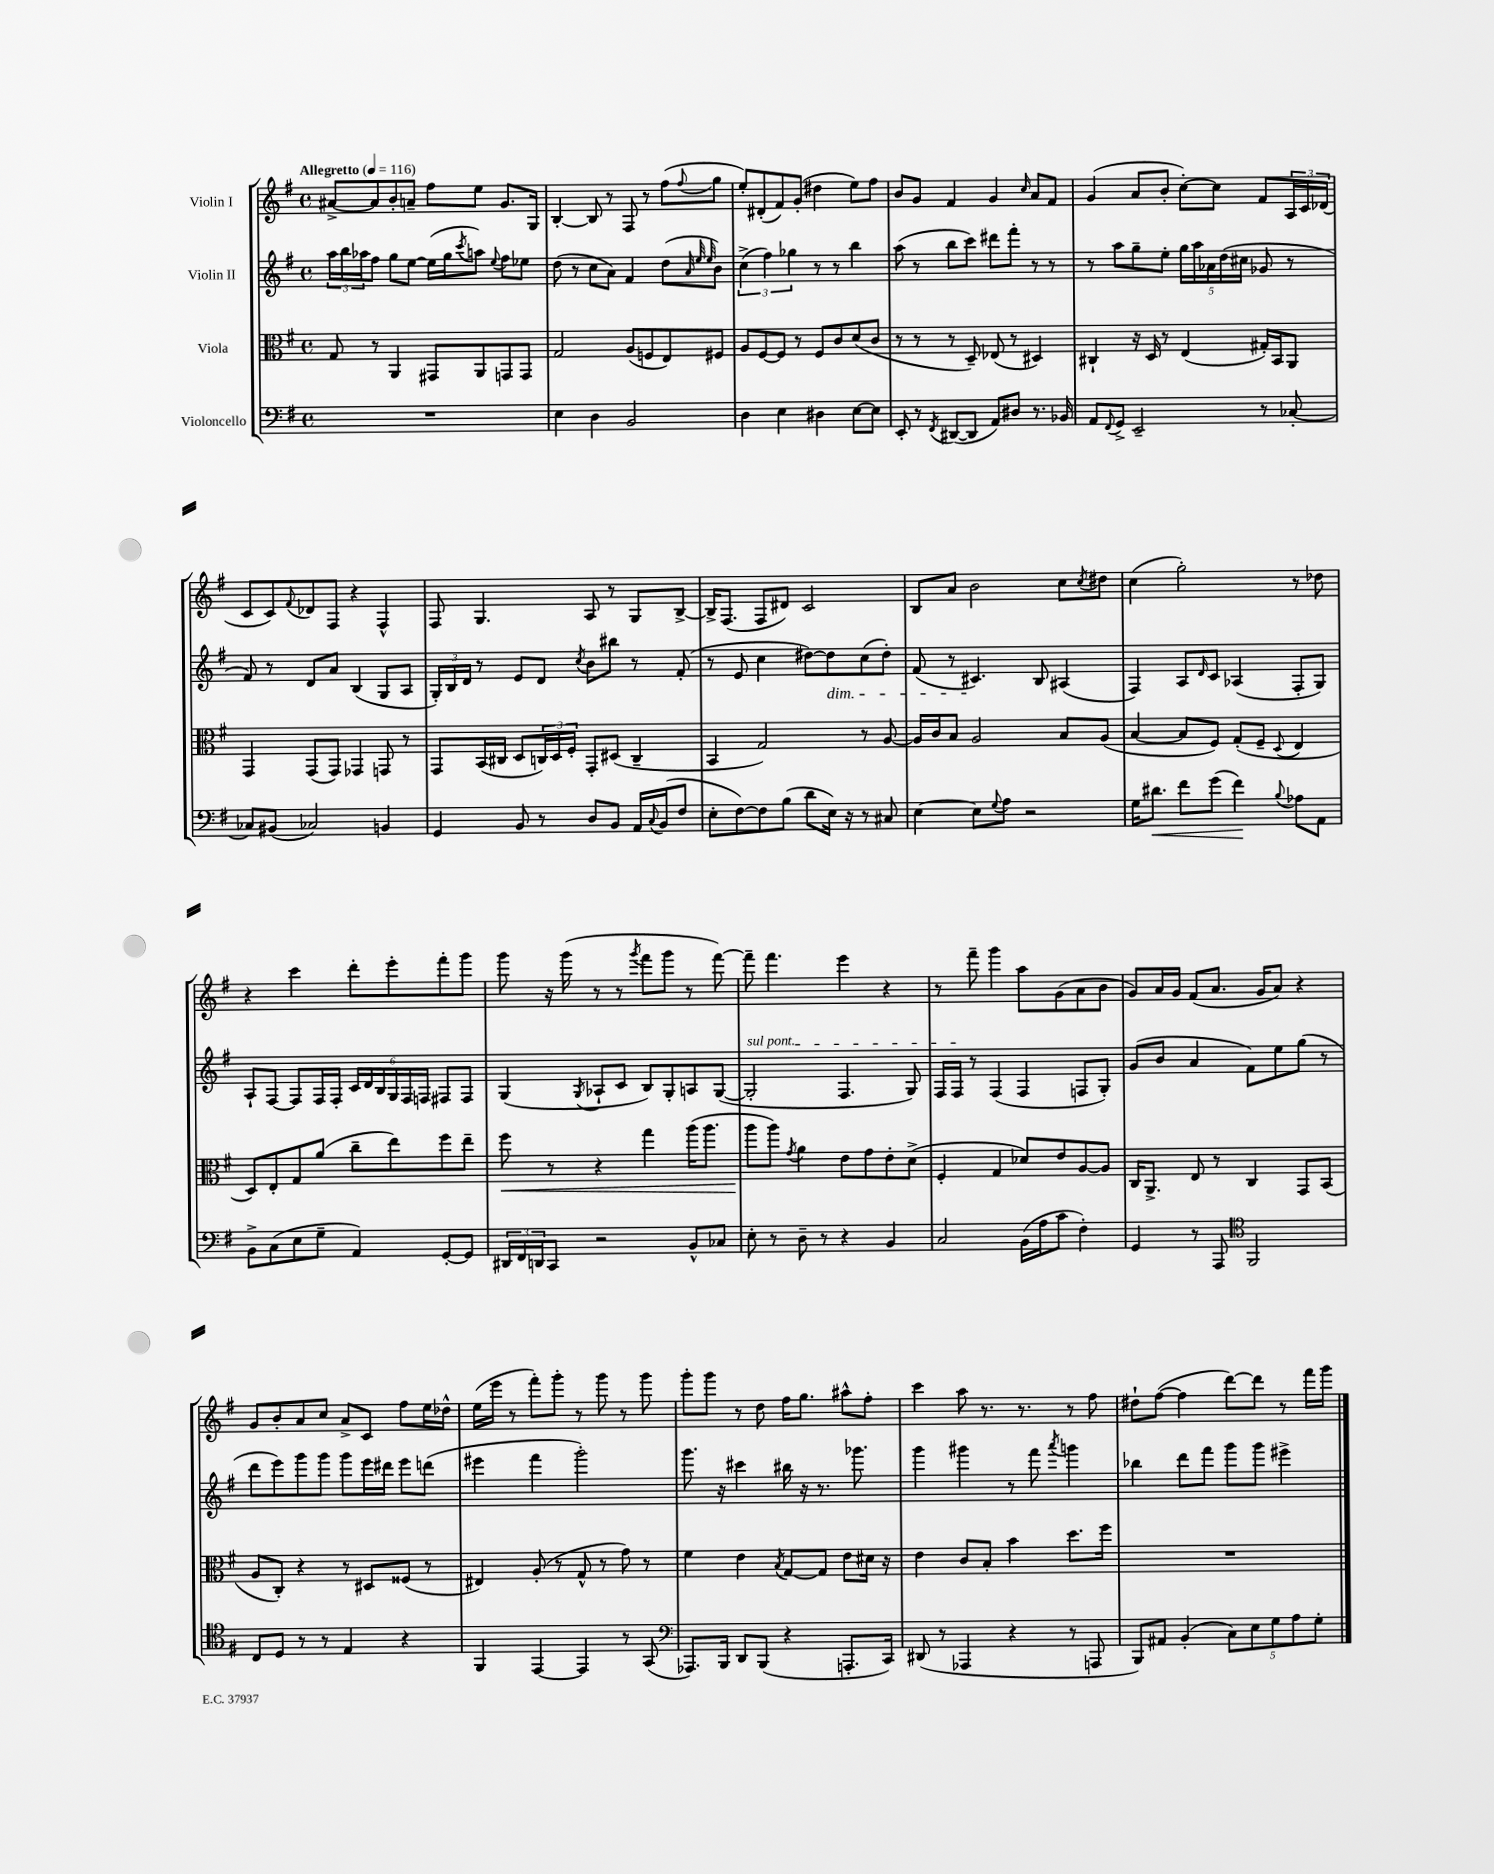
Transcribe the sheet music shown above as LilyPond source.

<<
\new StaffGroup <<
\new Staff = "s0" \with { instrumentName = "Violin I" } {
    \clef treble \key g \major \defaultTimeSignature \time 4/4 \tempo "Allegretto" 4 = 116
    ais'8~-> ais'8 b'8-. a'8-- fis''8 e''8 g'8. g16 |
    b4~-. b8 r8 fis8 r8 fis''8( \appoggiatura { fis''8 } g''8 |
    e''8-.) dis'8-.( fis'8) g'8-.( dis''4 e''8) fis''8 |
    b'8 g'8 fis'4 g'4 \grace { c''16 } a'8 fis'8 |
    g'4( a'8 b'8-. c''8~-.) c''8 fis'8 \tuplet 3/2 { a16 c'16 des'16( } |
    c'8 c'8) \appoggiatura { fis'8 } des'8 fis8 r4 fis4-^ |
    fis8 g4. a8 r8 g8 b8~-> |
    b16-> fis8.( fis8 dis'8) c'2 |
    b8 a'8 b'2 c''8 \acciaccatura { c''8 } dis''8 |
    c''4( g''2-.) r8 des''8 |
    r4 c'''4 d'''8-. e'''8-. fis'''8-. g'''8 |
    g'''8 r16 g'''16( r8 r8 \acciaccatura { g'''8 } fis'''8 g'''8 r8 fis'''8~) |
    fis'''8-- fis'''4. e'''4 r4 |
    r8 fis'''8-- g'''4 a''8 g'8( a'8 b'8 |
    g'8) a'16 g'16 fis'8( a'8. g'16 a'8) r4 |
    g'8 b'8-. a'8 c''8 a'8-> c'8 fis''8 e''16 des''16-^ |
    e''16( e'''16 r8 fis'''8-.) g'''8-. r8 g'''8 r8 g'''8 |
    g'''8-. g'''8 r8 d''8 fis''16 g''8. ais''8-^ fis''8-. |
    c'''4 a''8 r8. r8. r8 fis''8 |
    dis''8-! fis''8~( fis''4 d'''8~) d'''8 r8 fis'''16 g'''16 \bar "|." |
}
\new Staff = "s1" \with { instrumentName = "Violin II" } {
    \clef treble \key g \major \defaultTimeSignature \time 4/4
    \tuplet 3/2 { a''16 b''16 aes''16 } fis''8 g''8 e''8~ e''16( g''16 \acciaccatura { c'''8 } a''8) \appoggiatura { e''8 } fis''8 ees''8 |
    d''8( r8 c''8 a'8) fis'4 d''8( \grace { a'32 e''32 e''32 } b'8) |
    \tuplet 3/2 { c''4->( fis''4) ges''4 } r8 r8 b''4 |
    a''8( r8 b''8 c'''8) dis'''8 fis'''8-. r8 r8 |
    r8 a''8 g''8-- e''8-. \tuplet 5/4 { g''16 a''16 aes'16 d''16( cis''16 } ges'8 r8 |
    fis'8) r8 d'8 a'8 b4( g8 a8 |
    \tuplet 3/2 { g16-.) b16 d'16 } r8 e'8 d'8 \acciaccatura { c''8 } b'8 bis''8 r8 fis'8-.( |
    r8 e'8 c''4 dis''8~) dis''8\dim c''8( dis''8-.) |
    fis'8( r8 cis'4.\!) b8 ais4( |
    fis4) a8 \grace { d'16 } c'8 aes4( fis8-. g8) |
    a8-! fis8~ fis8 fis16 fis16-. \tuplet 6/4 { c'16 d'16 b16 g16 fis16 f16 } fis8 fis8 |
    g4( \acciaccatura { g8 } aes8-! c'8 b8) g8-. a8 g8~( |
    \once \override TextSpanner.bound-details.left.text = \markup { \italic "sul pont." } g2-.\startTextSpan fis4. g8) |
    fis16 fis16\stopTextSpan r8 fis4( fis4 f8 g8-.) |
    g'8( b'8 a'4 fis'8) e''8 g''8( r8 |
    d'''8 e'''8) g'''8 g'''8 g'''8 e'''16 dis'''16 e'''8 d'''8( |
    eis'''4 fis'''4 g'''2-.) |
    g'''8. r16 cis'''4 bis''16 r16 r8. ges'''8. |
    g'''4 gis'''4 r8 fis'''8 \acciaccatura { a'''8 } g'''4 |
    bes''4 d'''8 fis'''8 g'''8 g'''8 eis'''4-> \bar "|." |
}
\new Staff = "s2" \with { instrumentName = "Viola" } {
    \clef alto \key g \major \defaultTimeSignature \time 4/4
    g8 r8 a,4 gis,8 a,8 g,8 g,8 |
    g2 a8( f8 e8) fis8 |
    a8 fis8~ fis8 r8 fis8 c'8 d'8( c'8 |
    r8 r8 r8 d8--) ees8( r8 dis4) |
    cis4-! r16 d16 r8 e4( gis16-.) b,16 a,8 |
    g,4 g,8( g,8) ges,4 g,8 r8 |
    g,8 b,16( cis16 d8 \tuplet 3/2 { c16) d16 fis16-. } g,8-. dis8( c4-- |
    b,4 g2) r8 a8~ |
    a16 c'16 b8 a2 b8 a8( |
    b4~ b8 fis8) g8-.( fis8-- \appoggiatura { d8 } e4 |
    d8) e8-. g8 a'8( c''8-- e''8) fis''8 e''8-- |
    fis''8\< r8 r4 g''4 a''16( a''8. |
    a''8\! a''8) \acciaccatura { g'8 } a'4 e'8 g'8 e'8-. d'8->( |
    fis4-. g4 des'8) e'8 a8~ a8 |
    c16 a,8.-> e8 r8 c4 g,8 b,8( |
    a8 c8-.) r4 r8 dis8 fisis8( r8 |
    eis4) a8-.( r8 g8-^ r8 g'8) r8 |
    fis'4 e'4 \acciaccatura { b8 } g8~ g8 e'8 dis'16 r16 |
    e'4 c'8 b8-. b'4 d''8. fis''16 |
    R1 \bar "|." |
}
\new Staff = "s3" \with { instrumentName = "Violoncello" } {
    \clef bass \key g \major \defaultTimeSignature \time 4/4
    R1 |
    e4 d4 b,2 |
    d4 e4 dis4 e8~ e8 |
    e,8-. r8 \acciaccatura { fis,8 } dis,8~( dis,8 a,8) dis8 r8. bes,16 |
    a,8 \appoggiatura { fis,8 } g,8-> e,2-- r8 ces8~-. |
    ces8 bis,8( ces2) b,4 |
    g,4 b,8 r8 d8 b,8 a,16 \appoggiatura { c8 } b,16( fis8 |
    e8-. fis8~) fis8 b8( d'8 e16) r16 r8 cis8 |
    e4~ e8 \appoggiatura { g8 } a8 r2 |
    g16 dis'8.\< fis'8 g'8( fis'4\!) \appoggiatura { b8 } aes8 a,8 |
    b,8-> c8( e8 g8-- a,4) g,8~-. g,8 |
    \tuplet 3/2 { dis,16 fis,16 d,16 } c,8 r2 b,8-^ ces8 |
    e8-. r8 d8-- r8 r4 b,4 |
    c2 b,16( a16 c'8 fis4-.) |
    g,4 r8 a,,8 \clef tenor fis,2 |
    c8 d8 r8 r8 e4 r4 |
    fis,4 e,4~ e,4 r8 g,8( |
    \clef bass aes,,8.) b,,16 d,8 b,,8( r4 a,,8.-. c,16) |
    dis,8( r8 aes,,4 r4 r8 a,,8 |
    b,,8) ais,8 b,4-.( \tuplet 5/4 { c8) e8 g8 a8 g8-. } \bar "|." |
}
>>
>>
\layout { \context { \Score \remove "Bar_number_engraver" } }
